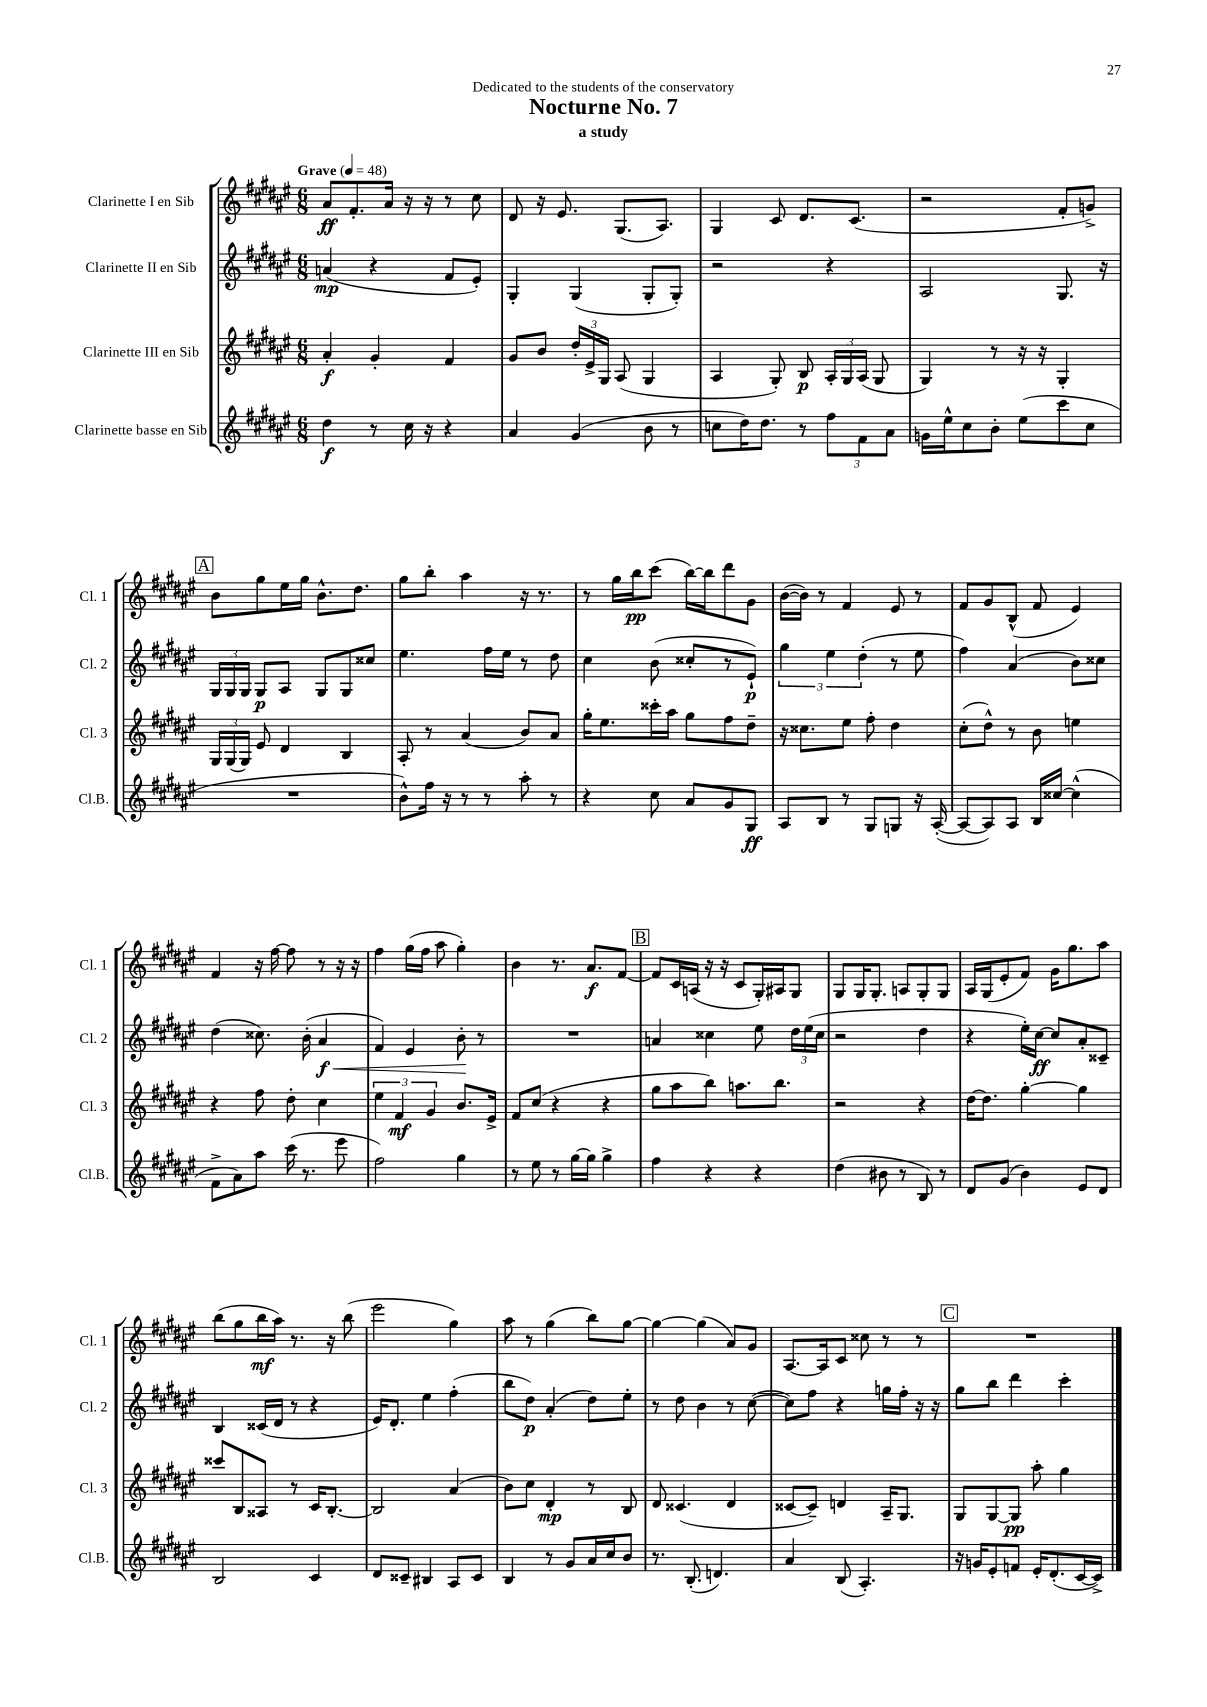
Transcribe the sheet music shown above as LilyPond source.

\header { title = "Nocturne No. 7" subtitle = "a study" dedication = "Dedicated to the students of the conservatory" }
<<
\new StaffGroup <<
\new Staff = "s0" \with { instrumentName = "Clarinette I en Sib" shortInstrumentName = "Cl. 1" } {
    \clef treble \key fis \major \numericTimeSignature \time 6/8 \tempo "Grave" 4 = 48
    \autoBeamOff ais'8[\ff fis'8.-. ais'16] r16 r16 r8 cis''8 |
    dis'8 r16 eis'8. gis8.[( ais8.]) |
    gis4 cis'8 dis'8.[ cis'8.]( |
    r2 fis'8[-. g'8]->) |
    \mark \markup { \box "A" } b'8[ gis''8 eis''16 gis''16] b'8.[-^ dis''8.] |
    gis''8[ b''8]-. ais''4 r16 r8. |
    r8 gis''16[ b''16\pp cis'''8]( b''16[~) b''16 dis'''8 gis'8] |
    b'16[~( b'16]) r8 fis'4 eis'8 r8 |
    fis'8[ gis'8 b8]-^( fis'8 eis'4) |
    fis'4 r16 fis''16~ fis''8 r8 r16 r16 |
    fis''4 gis''16[( fis''16] ais''8 gis''4-.) |
    b'4 r8. ais'8.[\f fis'8]~ |
    \mark \markup { \box "B" } fis'8[ cis'16 a16]( r16 r16 cis'8[ gis16-.) ais16 gis8] |
    gis8[ gis16 gis8.]-. a8[ gis8-. gis8] |
    ais16[ gis16( eis'8-. fis'8]) gis'16[ gis''8. ais''8] |
    b''8[( gis''8 b''16\mf ais''16]) r8. r16 b''8( |
    eis'''2 gis''4) |
    ais''8 r8 gis''4( b''8[) gis''8]~ |
    gis''4~ gis''4( ais'8[) gis'8] |
    ais8.[~ ais16 cis'8] cisis''8 r8 r8 |
    \mark \markup { \box "C" } R2. \bar "|." |
}
\new Staff = "s1" \with { instrumentName = "Clarinette II en Sib" shortInstrumentName = "Cl. 2" } {
    \clef treble \key fis \major \numericTimeSignature \time 6/8
    \autoBeamOff a'4\mp( r4 fis'8[ eis'8]-.) |
    gis4-. gis4( gis8[-. gis8]-.) |
    r2 r4 |
    ais2 gis8. r16 |
    \mark \markup { \box "A" } \tuplet 3/2 { gis16[ gis16 gis16] } gis8[\p ais8] gis8[ gis8 cisis''8] |
    eis''4. fis''16[ eis''16] r8 dis''8 |
    cis''4 b'8( cisis''8[-. r8 eis'8]-!\p) |
    \tuplet 3/2 { gis''4 eis''4 dis''4-.( } r8 eis''8 |
    fis''4) ais'4( b'8[) cisis''8] |
    dis''4( cisis''8.) b'16-.( ais'4\f\< |
    fis'4) eis'4 b'8-.\! r8 |
    R2. |
    \mark \markup { \box "B" } a'4 cisis''4 eis''8 \tuplet 3/2 { dis''16[ eis''16( cisis''16] } |
    r2 dis''4 |
    r4 eis''16[-.) cis''16]~\ff cis''8[ ais'8-. cisis'8]-- |
    b4 cisis'16[( dis'16] r8 r4 |
    eis'16[) dis'8.]-. eis''4 fis''4-.( |
    b''8[ dis''8]\p) ais'4-.( dis''8[) eis''8]-. |
    r8 dis''8 b'4 r8 cis''8~( |
    cis''8[) fis''8] r4 g''16[ fis''16]-. r16 r16 |
    \mark \markup { \box "C" } gis''8[ b''8] dis'''4 cis'''4-. \bar "|." |
}
\new Staff = "s2" \with { instrumentName = "Clarinette III en Sib" shortInstrumentName = "Cl. 3" } {
    \clef treble \key fis \major \numericTimeSignature \time 6/8
    \autoBeamOff ais'4-.\f gis'4-. fis'4 |
    gis'8[ b'8] \tuplet 3/2 { dis''16[-. eis'16-> gis16] } ais8( gis4 |
    ais4 gis8-.) b8\p \tuplet 3/2 { ais16[-. gis16 ais16]( } gis8 |
    gis4) r8 r16 r16 gis4-. |
    \mark \markup { \box "A" } \tuplet 3/2 { gis16[ gis16( gis16]) } eis'8 dis'4 b4 |
    ais8-. r8 ais'4( b'8[) ais'8] |
    gis''16[-. eis''8. cisis'''16-. ais''16] gis''8[ fis''8 dis''8]-- |
    r16 cisis''8.[ eis''8] fis''8-. dis''4 |
    cis''8[-.( dis''8]-^) r8 b'8 e''4 |
    r4 fis''8 dis''8-. cis''4 |
    \tuplet 3/2 { eis''4 fis'4\mf gis'4 } b'8.[ eis'16]-> |
    fis'8[ cis''8]( r4 r4 |
    \mark \markup { \box "B" } gis''8[ ais''8 b''8]) a''8.[ b''8.] |
    r2 r4 |
    dis''16[~ dis''8.] gis''4~-. gis''4 |
    cisis'''8[ b8 aisis8] r8 cis'16[ b8.]~-. |
    b2 ais'4( |
    b'8[) cis''8] dis'4-.\mp r8 b8 |
    dis'8 cisis'4.( dis'4 |
    cisis'8[~ cisis'8]--) d'4 ais16[-- gis8.] |
    \mark \markup { \box "C" } gis8[ gis8~ gis8]\pp ais''8-. gis''4 \bar "|." |
}
\new Staff = "s3" \with { instrumentName = "Clarinette basse en Sib" shortInstrumentName = "Cl.B." } {
    \clef treble \key fis \major \numericTimeSignature \time 6/8
    \autoBeamOff dis''4\f r8 cis''16 r16 r4 |
    ais'4 gis'4( b'8 r8 |
    c''8[ dis''16) dis''8.] r8 \tuplet 3/2 { fis''8[ fis'8 ais'8] } |
    g'16[ eis''16-^ cis''8 b'8]-. eis''8[( cis'''8 cis''8] |
    \mark \markup { \box "A" } R2. |
    b'8[-^) fis''16] r16 r8 r8 ais''8-. r8 |
    r4 cis''8 ais'8[ gis'8 gis8]\ff |
    ais8[ b8] r8 gis8[ g8] r16 ais16~-.( |
    ais8[~ ais8) ais8] b16[ cisis''16]~ cisis''4-^( |
    fis'8[-> ais'8) ais''8] cis'''16( r8. eis'''8 |
    fis''2) gis''4 |
    r8 eis''8 r8 gis''16[~ gis''16] gis''4-> |
    \mark \markup { \box "B" } fis''4 r4 r4 |
    dis''4( bis'8 r8 b8) r8 |
    dis'8[ gis'8]( b'4) eis'8[ dis'8] |
    b2 cis'4 |
    dis'8[ cisis'8]-- bis4 ais8[ cisis'8] |
    b4 r8 gis'8[ ais'16 cis''16 b'8] |
    r8. b8.-.( d'4.) |
    ais'4 b8( ais4.-.) |
    \mark \markup { \box "C" } r16 g'16[ eis'8-. f'8] eis'16[-. dis'8.-.( cis'16~ cis'16]->) \bar "|." |
}
>>
>>
\layout { \context { \Score \remove "Bar_number_engraver" } }
